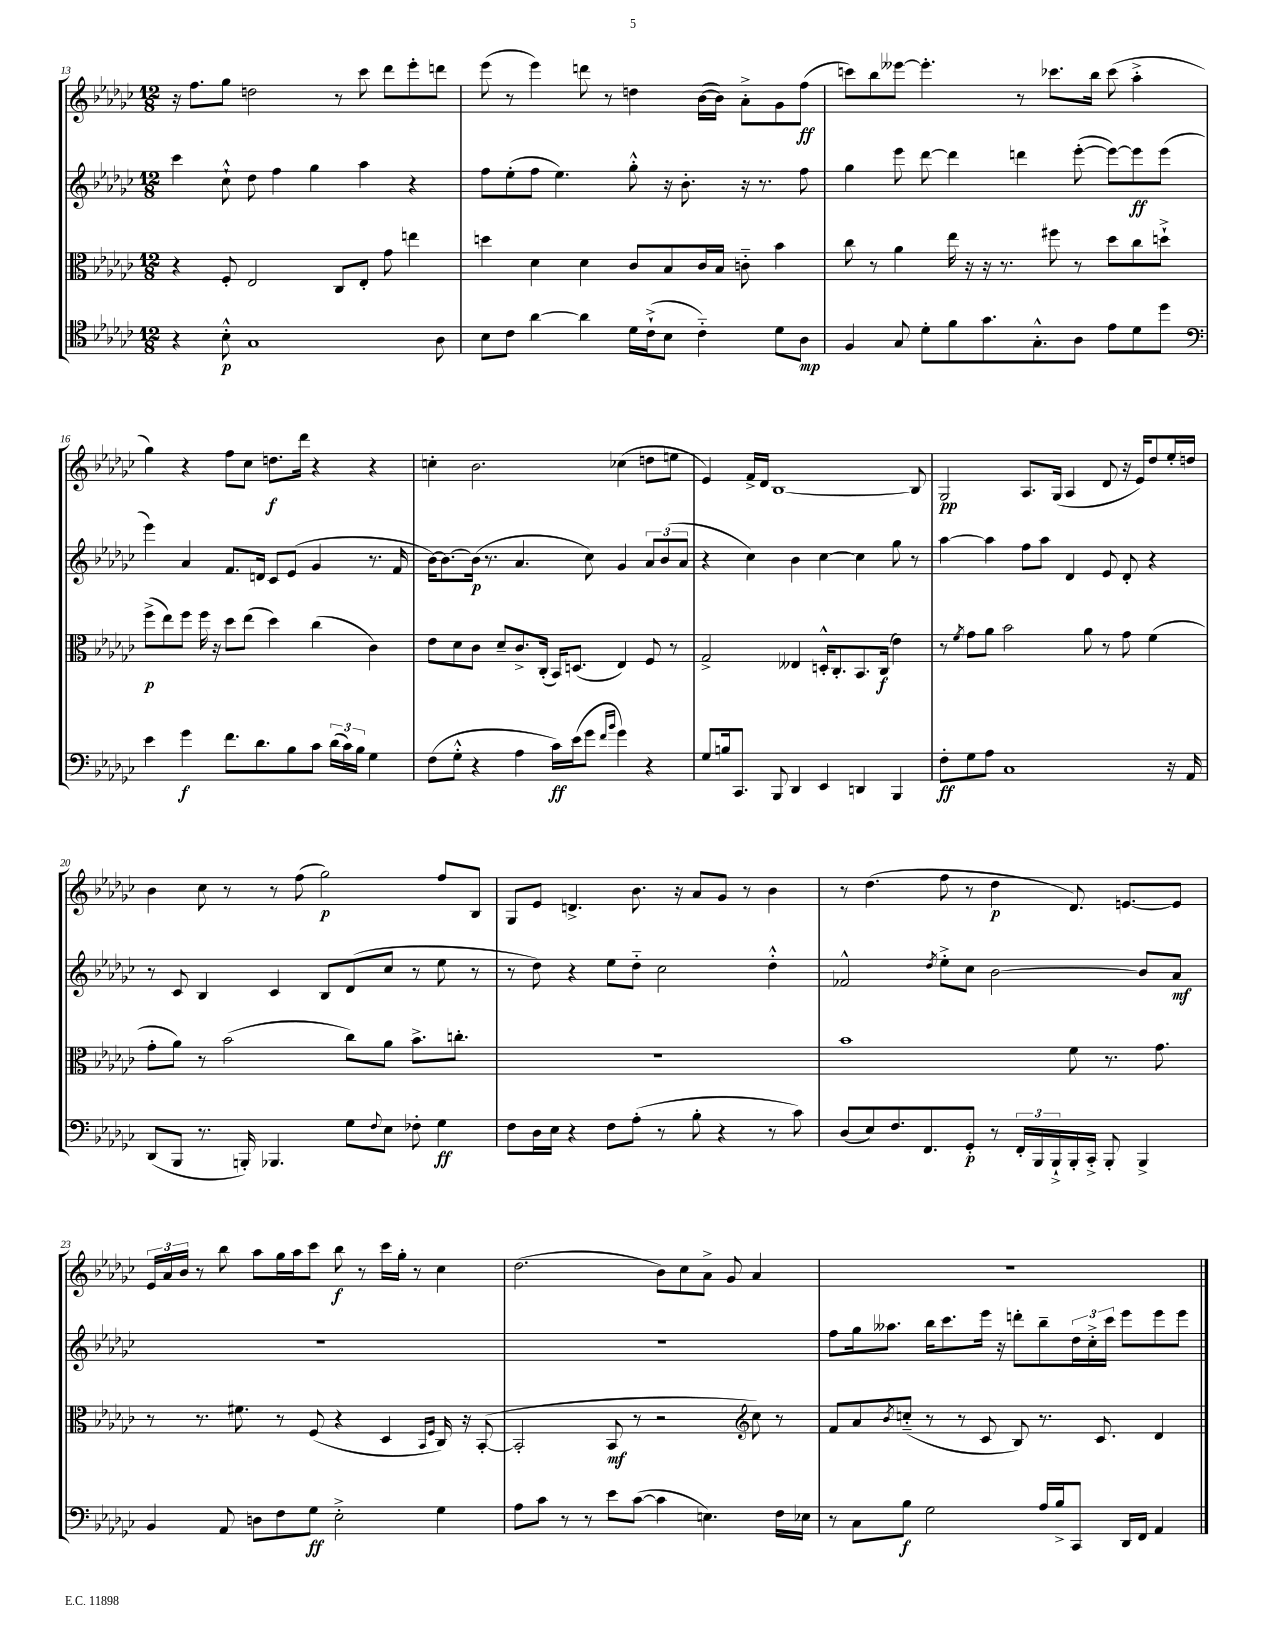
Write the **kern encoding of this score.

**kern	**dynam	**kern	**dynam	**kern	**dynam	**kern	**dynam
*part4	*part4	*part3	*part3	*part2	*part2	*part1	*part1
*staff4	*staff4	*staff3	*staff3	*staff2	*staff2	*staff1	*staff1
*clefC4	*	*clefC3	*	*clefG2	*	*clefG2	*
*k[b-e-a-d-g-c-]	*	*k[b-e-a-d-g-c-]	*	*k[b-e-a-d-g-c-]	*	*k[b-e-a-d-g-c-]	*
*M12/8	*	*M12/8	*	*M12/8	*	*M12/8	*
=13	=13	=13	=13	=13	=13	=13	=13
4r	.	4r	.	4ccc-\	.	16r	.
.	.	.	.	.	.	8.ff\L	.
8B-'^^\	p	8F'/	.	8cc-`^^\	.	8gg-\J	.
1G-	.	2E-/	.	8dd-\	.	2ddn\	.
.	.	.	.	4ff\	.	.	.
.	.	.	.	4gg-\	.	.	.
.	.	8C-/L	.	.	.	8r	.
.	.	8E-'/J	.	4aa-\	.	8ccc-\	.
.	.	8g-\	.	.	.	8ddd-\L	.
.	.	4een\	.	4r	.	8eee-'\	.
8A-\	.	.	.	.	.	8dddn\J	.
=14	=14	=14	=14	=14	=14	=14	=14
8B-\L	.	4ddn\	.	8ff\L	.	(8eee-\	.
8c-\J	.	.	.	(8ee-'\	.	8r	.
[4a-\	.	4d-\	.	8ff\J	.	4eee-\)	.
.	.	.	.	4.ee-\)	.	.	.
4a-\]	.	4d-\	.	.	.	8dddn\	.
.	.	.	.	.	.	8r	.
16d-\LL	.	8c-/L	.	8gg-'^^\	.	4ddn\	.
(16c-`^\J	.	.	.	.	.	.	.
8B-\J	.	8B-/	.	16r	.	.	.
.	.	.	.	8.b-'\	.	.	.
4c-\)	.	16c-/L	.	.	.	([16b-\LL	.
.	.	16B-/JJ	.	.	.	16b-\JJ])	.
.	.	8cn\	.	16r	.	8a-'^\L	.
.	.	.	.	8.r	.	.	.
8d-\L	.	4b-\	.	.	.	8g-\	.
8A-\J	mp	.	.	8ff\	.	(8ff\J	ff
=15	=15	=15	=15	=15	=15	=15	=15
4F/	.	8cc-\	.	4gg-\	.	8cccn\L)	.
.	.	8r	.	.	.	8bb-\	.
8G-/	.	4a-\	.	8eee-\	.	[8eee--X\J	.
8d-'\L	.	.	.	[8ddd-\	.	4.eee--'\]	.
8f\	.	16ee-\	.	4ddd-\]	.	.	.
.	.	16r	.	.	.	.	.
8.g-\	.	16r	.	.	.	.	.
.	.	8.r	.	.	.	.	.
.	.	.	.	4dddn\	.	8r	.
8.G-'^^\	.	.	.	.	.	.	.
.	.	8ff#X\	.	.	.	8.ccc-X\L	.
8A-\J	.	8r	.	([8eee-'\	.	.	.
.	.	.	.	.	.	16bb-\Jk	.
8e-\L	.	8dd-\L	.	8eee-\L_)	.	(8ccc-\	.
8d-\	.	8cc-\	.	8eee-\]	ff	4aa-'^\	.
8dd-\J	.	8ddn`^\J	.	(8eee-\J	.	.	.
!!LO:LB:g=z
=16	=16	=16	=16	=16	=16	=16	=16
*clefF4	*	*	*	*	*	*	*
4e-\	.	(8ff^\L	p	4eee-\)	.	4gg-\)	.
.	.	8ee-\)	.	.	.	.	.
4g-\	f	8ff\J	.	4a-/	.	4r	.
.	.	16ff\	.	.	.	.	.
.	.	16r	.	.	.	.	.
8.f\L	.	8dd-\L	.	8.f/L	.	8ff\L	.
.	.	(8ee-\J	.	.	.	8cc-\J	.
8.d-\	.	.	.	16dn/Jk	.	.	.
.	.	4dd-\)	.	8c-/L	.	8.ddn\L	f
8B-\	.	.	.	(8e-/J	.	.	.
.	.	.	.	.	.	16ddd-\Jk	.
8c-\J	.	(4cc-\	.	4g-/	.	4r	.
(24d-\LL	.	.	.	.	.	.	.
24c-\)	.	.	.	.	.	.	.
24B-\JJ	.	.	.	.	.	.	.
4G-\	.	4c-\)	.	8.r	.	4r	.
.	.	.	.	16f/	.	.	.
=17	=17	=17	=17	=17	=17	=17	=17
(8F\L	.	8e-\L	.	[16b-\KL)	.	4ccn'\	.
.	.	.	.	8.b-\_	.	.	.
8G-'^^\J	.	8d-\	.	.	.	.	.
4r	.	8c-\J	.	(16b-\Jk]	p	2.b-\	.
.	.	.	.	8.r	.	.	.
.	.	8d-~/L	.	.	.	.	.
4A-\	.	8.c-^/	.	4.a-/	.	.	.
.	.	(16C-'/Jk	.	.	.	.	.
16c-\LL)	ff	16BB-/KL)	.	.	.	.	.
(16e-\J	.	(8.Dn/J	.	.	.	.	.
8g-\J	.	.	.	8cc-\)	.	.	.
16qqf/LL	.	.	.	.	.	.	.
16qqb-/JJ	.	.	.	.	.	.	.
4g-\)	.	4E-/)	.	4g-/	.	(4cc-X\	.
4r	.	8F/	.	12a-/L	.	8ddn\L	.
.	.	.	.	(12b-/	.	.	.
.	.	8r	.	.	.	8een\J	.
.	.	.	.	12a-/J	.	.	.
=18	=18	=18	=18	=18	=18	=18	=18
8G-/L	.	2G-^/	.	4r	.	4e-/)	.
16Bn/k	.	.	.	.	.	.	.
8.CC-/J	.	.	.	.	.	.	.
.	.	.	.	4cc-\)	.	16f^/LL	.
.	.	.	.	.	.	16d-/JJ	.
8BBB-/	.	.	.	.	.	[1B-	.
4DD-/	.	4E--X/	.	4b-\	.	.	.
4EE-/	.	16Dn'^^/KL	.	[4cc-\	.	.	.
.	.	8.C-'/	.	.	.	.	.
4DDn/	.	8.BB-/	.	4cc-\]	.	.	.
.	.	(16C-/Jk	f	.	.	.	.
4BBB-/	.	4e-\)	.	8gg-\	.	.	.
.	.	.	.	8r	.	8B-/]	.
=19	=19	=19	=19	=19	=19	=19	=19
8F'\L	ff	8r	.	[4aa-\	.	2G-/	pp
.	.	8qf/	.	.	.	.	.
8G-\	.	8g-\L	.	.	.	.	.
8A-\J	.	8a-\J	.	4aa-\]	.	.	.
1C-	.	2b-\	.	.	.	.	.
.	.	.	.	8ff\L	.	8.A-/L	.
.	.	.	.	8aa-\J	.	.	.
.	.	.	.	.	.	(16G-/Jk	.
.	.	.	.	4d-/	.	4A-/	.
.	.	8a-\	.	.	.	.	.
.	.	8r	.	8e-/	.	8d-/	.
.	.	8g-\	.	8d-'/	.	16r	.
.	.	.	.	.	.	16e-/KL)	.
.	.	(4f\	.	4r	.	8dd-/	.
16r	.	.	.	.	.	16ee-'/L	.
16AA-/	.	.	.	.	.	16ddn/JJ	.
!!LO:LB:g=z
=20	=20	=20	=20	=20	=20	=20	=20
(8DD-/L	.	8g-'\L	.	8r	.	4b-\	.
8BBB-/J	.	8a-\J)	.	8c-/	.	.	.
8.r	.	8r	.	4B-/	.	8cc-\	.
.	.	(2b-\	.	.	.	8r	.
16BBBn'/)	.	.	.	.	.	.	.
4.BBB-X/	.	.	.	4c-/	.	8r	.
.	.	.	.	.	.	(8ff\	.
.	.	.	.	8B-/L	.	2gg-\)	p
8G-\L	.	8cc-\L)	.	(8d-/	.	.	.
8qqF/	.	.	.	.	.	.	.
8E-\J	.	8a-\J	.	8cc-/J	.	.	.
8F-X'\	.	8.b-^\L	.	8r	.	.	.
4G-\	ff	.	.	8ee-\	.	8ff/L	.
.	.	8.ccn'\J	.	.	.	.	.
.	.	.	.	8r	.	8B-/J	.
=21	=21	=21	=21	=21	=21	=21	=21
8F\L	.	1.r	.	8r	.	8G-/L	.
16D-\L	.	.	.	8dd-\)	.	8e-/J	.
16E-\JJ	.	.	.	.	.	.	.
4r	.	.	.	4r	.	4.dn^/	.
8F\L	.	.	.	8ee-\L	.	.	.
(8A-'\J	.	.	.	8dd-\J	.	8.b-\	.
8r	.	.	.	2cc-\	.	.	.
.	.	.	.	.	.	16r	.
8B-'\	.	.	.	.	.	8a-/L	.
4r	.	.	.	.	.	8g-/J	.
.	.	.	.	.	.	8r	.
8r	.	.	.	4dd-'^^\	.	4b-\	.
8c-\)	.	.	.	.	.	.	.
=22	=22	=22	=22	=22	=22	=22	=22
(8D-/L	.	1b-	.	2f-X^^/	.	8r	.
8E-/)	.	.	.	.	.	(4.dd-\	.
8.F/	.	.	.	.	.	.	.
8.FF/	.	.	.	.	.	.	.
.	.	.	.	8qdd-/	.	.	.
.	.	.	.	8ee-'^\L	.	8ff\	.
8GG-'/J	p	.	.	8cc-\J	.	8r	.
8r	.	.	.	[2b-\	.	4dd-\	p
24FF'/LL	.	.	.	.	.	.	.
24BBB-/	.	.	.	.	.	.	.
24BBB-`^/	.	.	.	.	.	.	.
16BBB-'/	.	8f\	.	.	.	8.d-/)	.
16CC-'^/JJ	.	.	.	.	.	.	.
8BBB-'/	.	8.r	.	.	.	.	.
.	.	.	.	.	.	[8.en/L	.
4BBB-^/	.	.	.	8b-/L]	.	.	.
.	.	8.g-\	.	.	.	.	.
.	.	.	.	8a-/J	mf	8e/J]	.
!!LO:LB:g=z
=23	=23	=23	=23	=23	=23	=23	=23
4BB-/	.	8r	.	1.r	.	24e-/LL	.
.	.	.	.	.	.	24a-/	.
.	.	.	.	.	.	24b-/JJ	.
.	.	8.r	.	.	.	8r	.
8AA-/	.	.	.	.	.	8bb-\	.
.	.	8.f#X\	.	.	.	.	.
8Dn\L	.	.	.	.	.	8aa-\L	.
8F\	.	8r	.	.	.	16gg-\L	.
.	.	.	.	.	.	16aa-\J	.
8G-\J	ff	(8F/	.	.	.	8ccc-\J	.
2E-'^\	.	4r	.	.	.	8bb-\	f
.	.	.	.	.	.	8r	.
.	.	4D-/	.	.	.	16ccc-\LL	.
.	.	.	.	.	.	16gg-'\JJ	.
.	.	.	.	.	.	8r	.
.	.	16qqBB-/LL	.	.	.	.	.
.	.	16qqF/JJ	.	.	.	.	.
4G-\	.	16C-/)	.	.	.	4cc-\	.
.	.	16r	.	.	.	.	.
.	.	([8BB-'/	.	.	.	.	.
=24	=24	=24	=24	=24	=24	=24	=24
8A-\L	.	2BB-'/]	.	1.r	.	(2.dd-\	.
8c-\J	.	.	.	.	.	.	.
8r	.	.	.	.	.	.	.
8r	.	.	.	.	.	.	.
8e-\L	.	8BB-/	mf	.	.	.	.
([8c-\J	.	8r	.	.	.	.	.
4c-\]	.	2r	.	.	.	8b-\L)	.
.	.	.	.	.	.	8cc-\	.
4.En\)	.	.	.	.	.	8a-^\J	.
.	.	.	.	.	.	8g-/	.
*	*	*clefG2	*	*	*	*	*
.	.	8cc-\)	.	.	.	4a-/	.
16F\LL	.	8r	.	.	.	.	.
16E-X\JJ	.	.	.	.	.	.	.
=25	=25	=25	=25	=25	=25	=25	=25
8r	.	8f/L	.	8ff\L	.	1.r	.
8C-\L	.	8a-/	.	16gg-\k	.	.	.
.	.	.	.	8.aa--X\J	.	.	.
.	.	8qb-/	.	.	.	.	.
8B-\J	f	(8ccn/J	.	.	.	.	.
2G-\	.	8r	.	16bb-\KL	.	.	.
.	.	.	.	8.ccc-\	.	.	.
.	.	8r	.	.	.	.	.
.	.	8c-/	.	16eee-\Jk	.	.	.
.	.	.	.	16r	.	.	.
.	.	8B-/)	.	8dddn'\L	.	.	.
16A-/LL	.	8.r	.	8bb-~\	.	.	.
16B-^/J	.	.	.	.	.	.	.
8CC-/J	.	.	.	24dd-\L	.	.	.
.	.	.	.	24cc-'^\	.	.	.
.	.	8.c-/	.	.	.	.	.
.	.	.	.	24ccc-\JJ	.	.	.
16DD-/LL	.	.	.	8eee-\L	.	.	.
16FF/JJ	.	.	.	.	.	.	.
4AA-/	.	4d-/	.	8eee-\	.	.	.
.	.	.	.	8eee-\J	.	.	.
==	==	==	==	==	==	==	==
*-	*-	*-	*-	*-	*-	*-	*-
